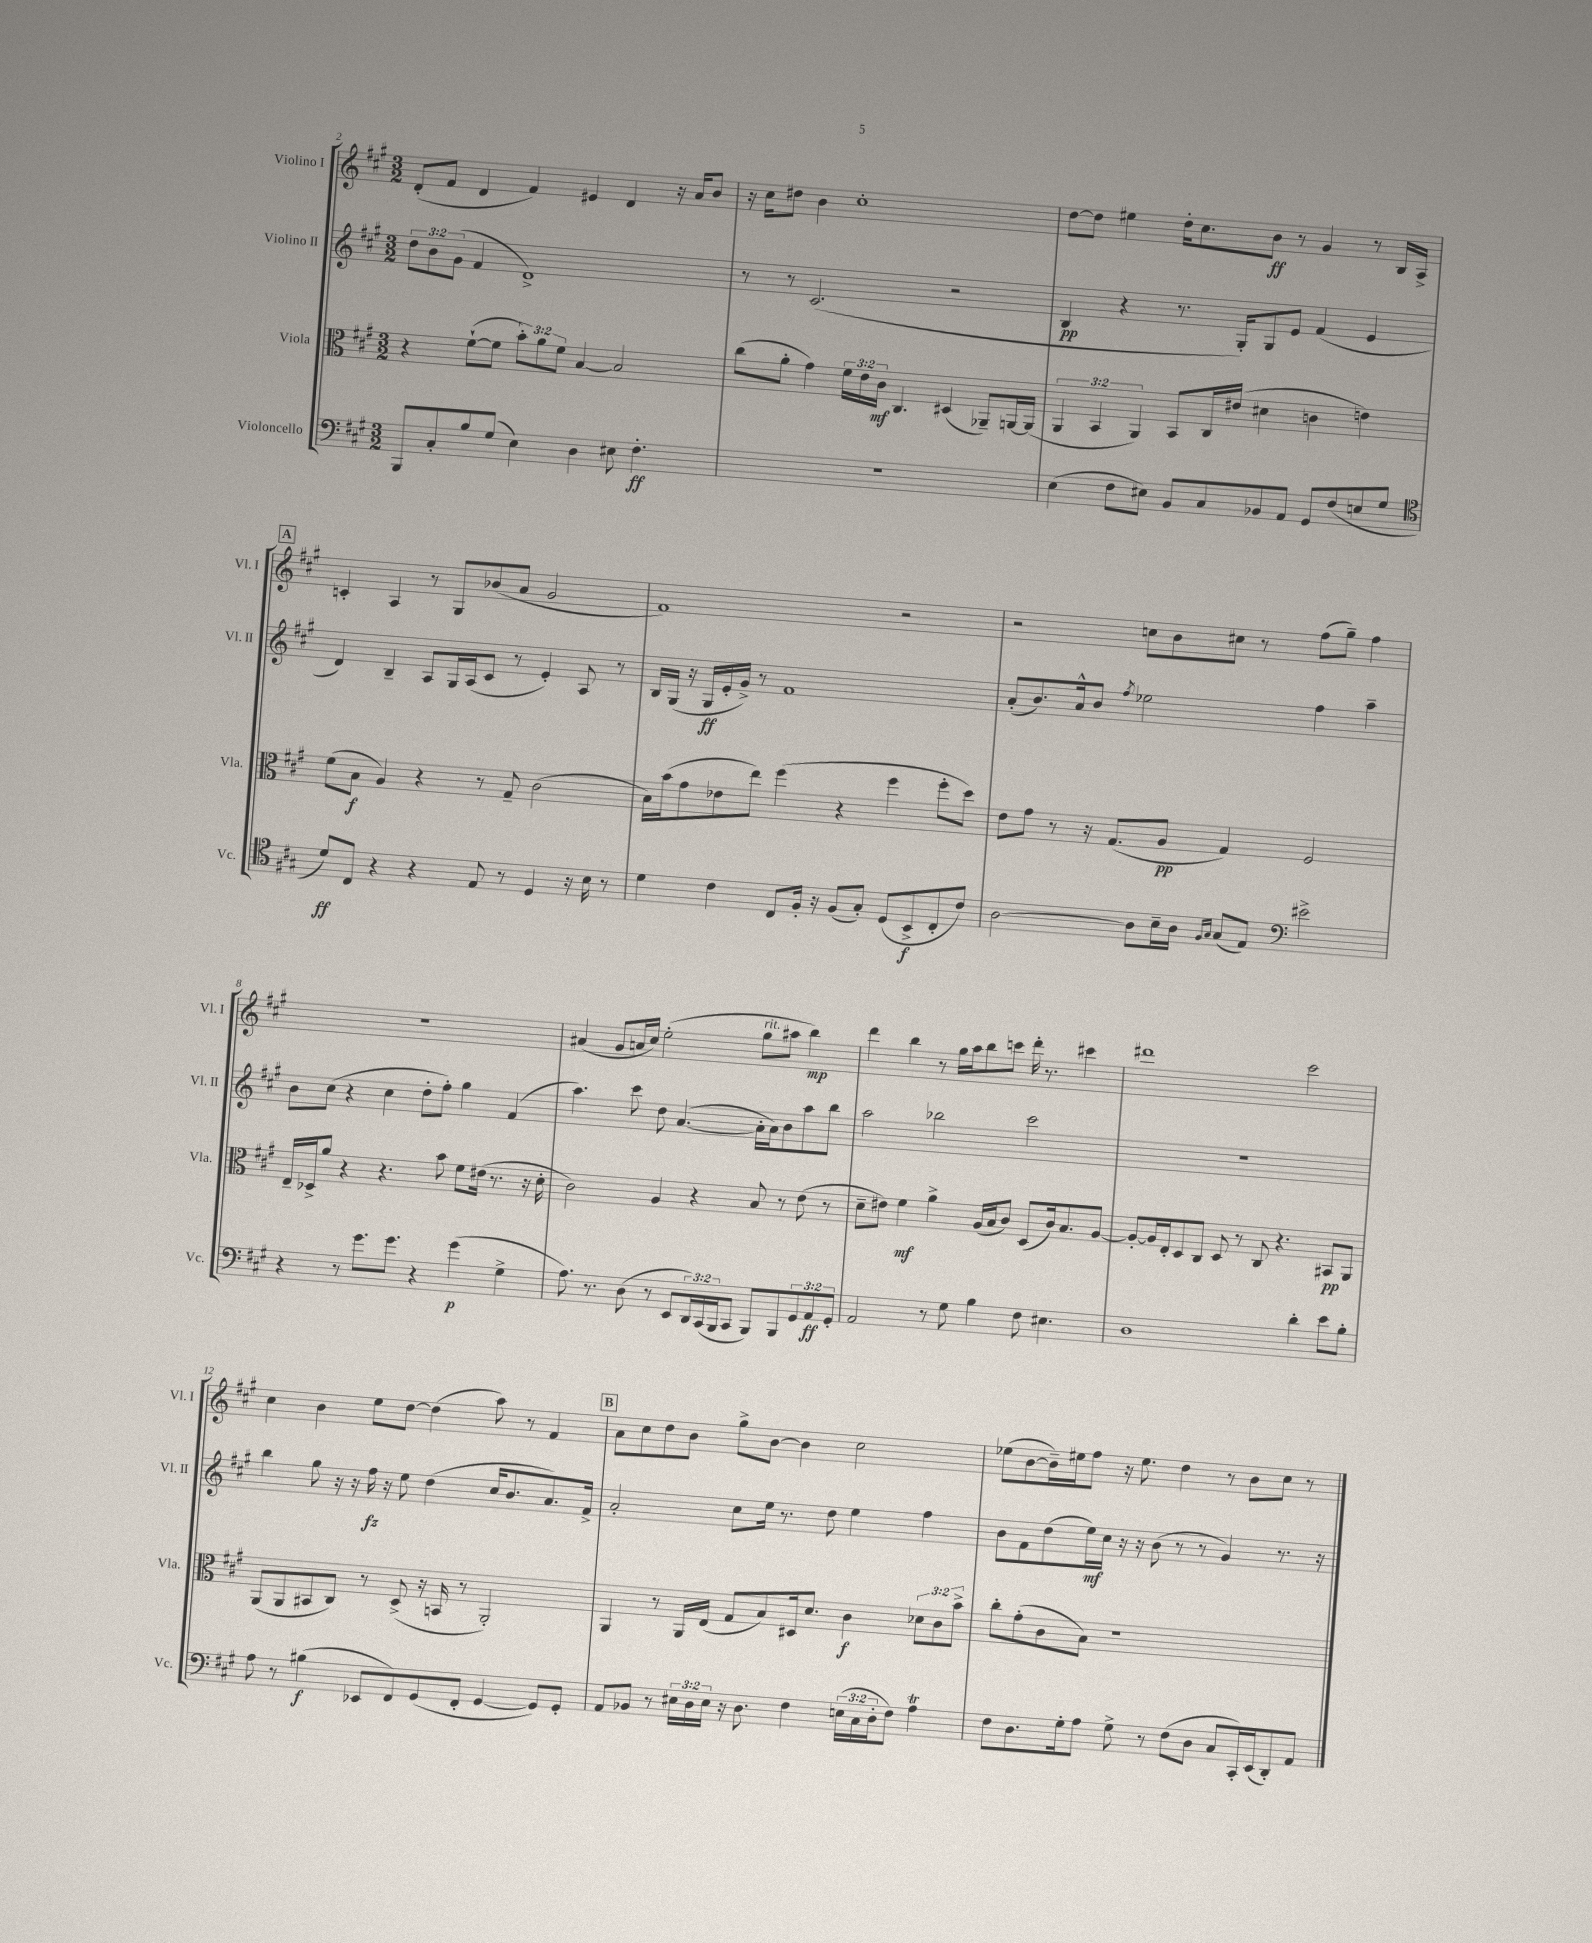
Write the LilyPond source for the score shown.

<<
\new StaffGroup <<
\new Staff = "s0" \with { instrumentName = "Violino I" shortInstrumentName = "Vl. I" } {
    \clef treble \key a \major \numericTimeSignature \time 3/2
    d'8-.( fis'8 d'4 fis'4) eis'4 d'4 r16 a'16 b'8 |
    r16 cis''16 dis''8 b'4 cis''1-. |
    d''8~ d''8 eis''4 d''16-. cis''8. b'8\ff r8 gis'4 r8 b16 a16-> |
    \mark \markup { \box "A" } c'4-. a4 r8 gis8 bes'8( a'8 gis'2 |
    fis'1) r2 |
    r2 c''8 b'8 cis''8 r8 fis''8( gis''8--) fis''4 |
    R1. |
    ais'4( gis'8 a'16 cis''16) e''2-.( gis''8^\markup { \italic "rit." } ais''8 b''4\mp) |
    d'''4 b''4 r8 gis''16 a''16 b''8 c'''8 d'''16-. r8. cis'''4 |
    dis'''1 cis'''2 |
    cis''4 b'4 e''8 d''8~ d''4( a''8) r8 fis'4 |
    \mark \markup { \box "B" } a'8 cis''8 d''8 b'8 gis''8-> b'8~ b'4 cis''2 |
    ees''8( b'8~ b'16--) eis''16 fis''8 r16 eis''8. d''4 r8 b'8 cis''8 r8 \bar "|." |
}
\new Staff = "s1" \with { instrumentName = "Violino II" shortInstrumentName = "Vl. II" } {
    \clef treble \key a \major \numericTimeSignature \time 3/2 \override Staff.TupletNumber.text = #tuplet-number::calc-fraction-text
    \tuplet 3/2 { d''8 b'8 gis'8( } fis'4 d'1->) |
    r8 r8 cis'2.( r2 |
    b4\pp r4 r8. gis16-.) gis8 e'8 fis'4( e'4 |
    \mark \markup { \box "A" } d'4) b4-- a8 gis16 a16( cis'8 r8 e'4-.) a8 r8 |
    b16 gis16( r16 gis16\ff e'16-. gis'16->) r8 fis'1 |
    a'8-.( b'8.) a'16-^ b'8 \acciaccatura { fis''8 } ees''2 fis''4 a''4-- |
    b'8 cis''8( r4 cis''4 d''8-. fis''8-.) gis''4 fis'4( |
    a''4.) cis'''8 d''8 a'4.~( a'16-. a'16) b'8 a''8 b''8 |
    a''2 bes''2 cis'''2 |
    R1. |
    b''4 gis''8 r16 r16 fis''16\fz r16 e''8 d''4( cis''16 b'8. a'8.) fis'16-> |
    \mark \markup { \box "B" } a'2-. cis''8 e''16 r8. d''8 e''4 fis''4 |
    b'8 fis'8 d''8( e''16\mf) cis''16 r16 r16 b'8( r8 r8 gis'4) r8. r16 \bar "|." |
}
\new Staff = "s2" \with { instrumentName = "Viola" shortInstrumentName = "Vla." } {
    \clef alto \key a \major \numericTimeSignature \time 3/2 \override Staff.TupletNumber.text = #tuplet-number::calc-fraction-text
    r4 fis'8~-!( fis'8 \tuplet 3/2 { b'8-.) a'8 fis'8 } b4~ b2 |
    cis''8( a'8-. gis'4) \tuplet 3/2 { fis'16 e'16 cis'16\mf } cis4. dis4( aes,8--) a,16~ a,16( |
    \tuplet 3/2 { a,4 b,4 a,4) } b,8 cis16 eis'16( dis'4 c'4 e'4) |
    \mark \markup { \box "A" } fis'8( b8\f a4) r4 r8 gis8-- cis'2( |
    b16) b'16( gis'8 ees'8 e''8) fis''4( r4 fis''4 fis''8-. d''8) |
    e'8 gis'8 r8 r16 gis8.( a8\pp gis4) fis2 |
    e16-- des16-> a'8 r4 r4. b'8 fis'8 eis'16( r8. r16 d'16-. |
    cis'2) a4 r4 b8 r8 e'8( r8 |
    d'8-- eis'8) fis'4\mf a'4-> a16( b16 cis'8) d8( cis'16) b8. a8~ |
    a8~-. a16 e16-. d8 cis8 d8 r8 cis8 r4. bis,8\pp a,8 |
    a,8( a,8 bis,8 cis8) r8 d8->( r16 b,16 r8 a,2-.) |
    \mark \markup { \box "B" } a,4 r8 a,16 e16( gis8 b8) dis16 d'8. cis'4\f \tuplet 3/2 { des'8 cis'8 b'8-> } |
    cis''8-. gis'8-.( cis'8 b8) r1 \bar "|." |
}
\new Staff = "s3" \with { instrumentName = "Violoncello" shortInstrumentName = "Vc." } {
    \clef bass \key a \major \numericTimeSignature \time 3/2 \override Staff.TupletNumber.text = #tuplet-number::calc-fraction-text
    b,,8 cis8-. b8 gis8( e4) d4 eis8 fis4.-.\ff |
    R1. |
    e4( fis8 eis8) b,8 cis8 bes,8 a,8 gis,8 fis8( e8 gis8 |
    \mark \markup { \box "A" } \clef tenor d'8\ff) cis8 r4 r4 e8 r8 d4 r16 b16 r8 |
    d'4 cis'4 cis8 fis16-. r16 fis8( gis8-.) d8( b,8->\f cis8-. cis'8) |
    a2~ a8 b16-- a16 \grace { fis16 gis16 } gis8( e8) \clef bass eis'2-> |
    r4 r8 gis'8. gis'8. r4 gis'4\p( gis4-> |
    a8.) r8. d8( r8 e,8 \tuplet 3/2 { d,16) cis,16( b,,16 } cis,8 b,,8) b,,8 \tuplet 3/2 { gis,8 a,8\ff gis,8-. } |
    a,2 r8 gis8 b4 fis8 eis4. |
    d1 d'4-. e'8 b8-. |
    a8 r8 bis4\f( ees,8 fis,8) gis,8( fis,8-. gis,4~ gis,8) gis,8-. |
    \mark \markup { \box "B" } a,8 bes,8 r8 \tuplet 3/2 { eis16 d16 eis16 } r16 d8. fis4 \tuplet 3/2 { e16( cis16 d16-. } fis8) a4\trill |
    fis8 d8. gis16-. a8 gis8-> r8 fis8( d8 cis8 cis,16-.) e,16( d,8-.) a,8 \bar "|." |
}
>>
>>
\layout { \context { \Score currentBarNumber = #2 } }
